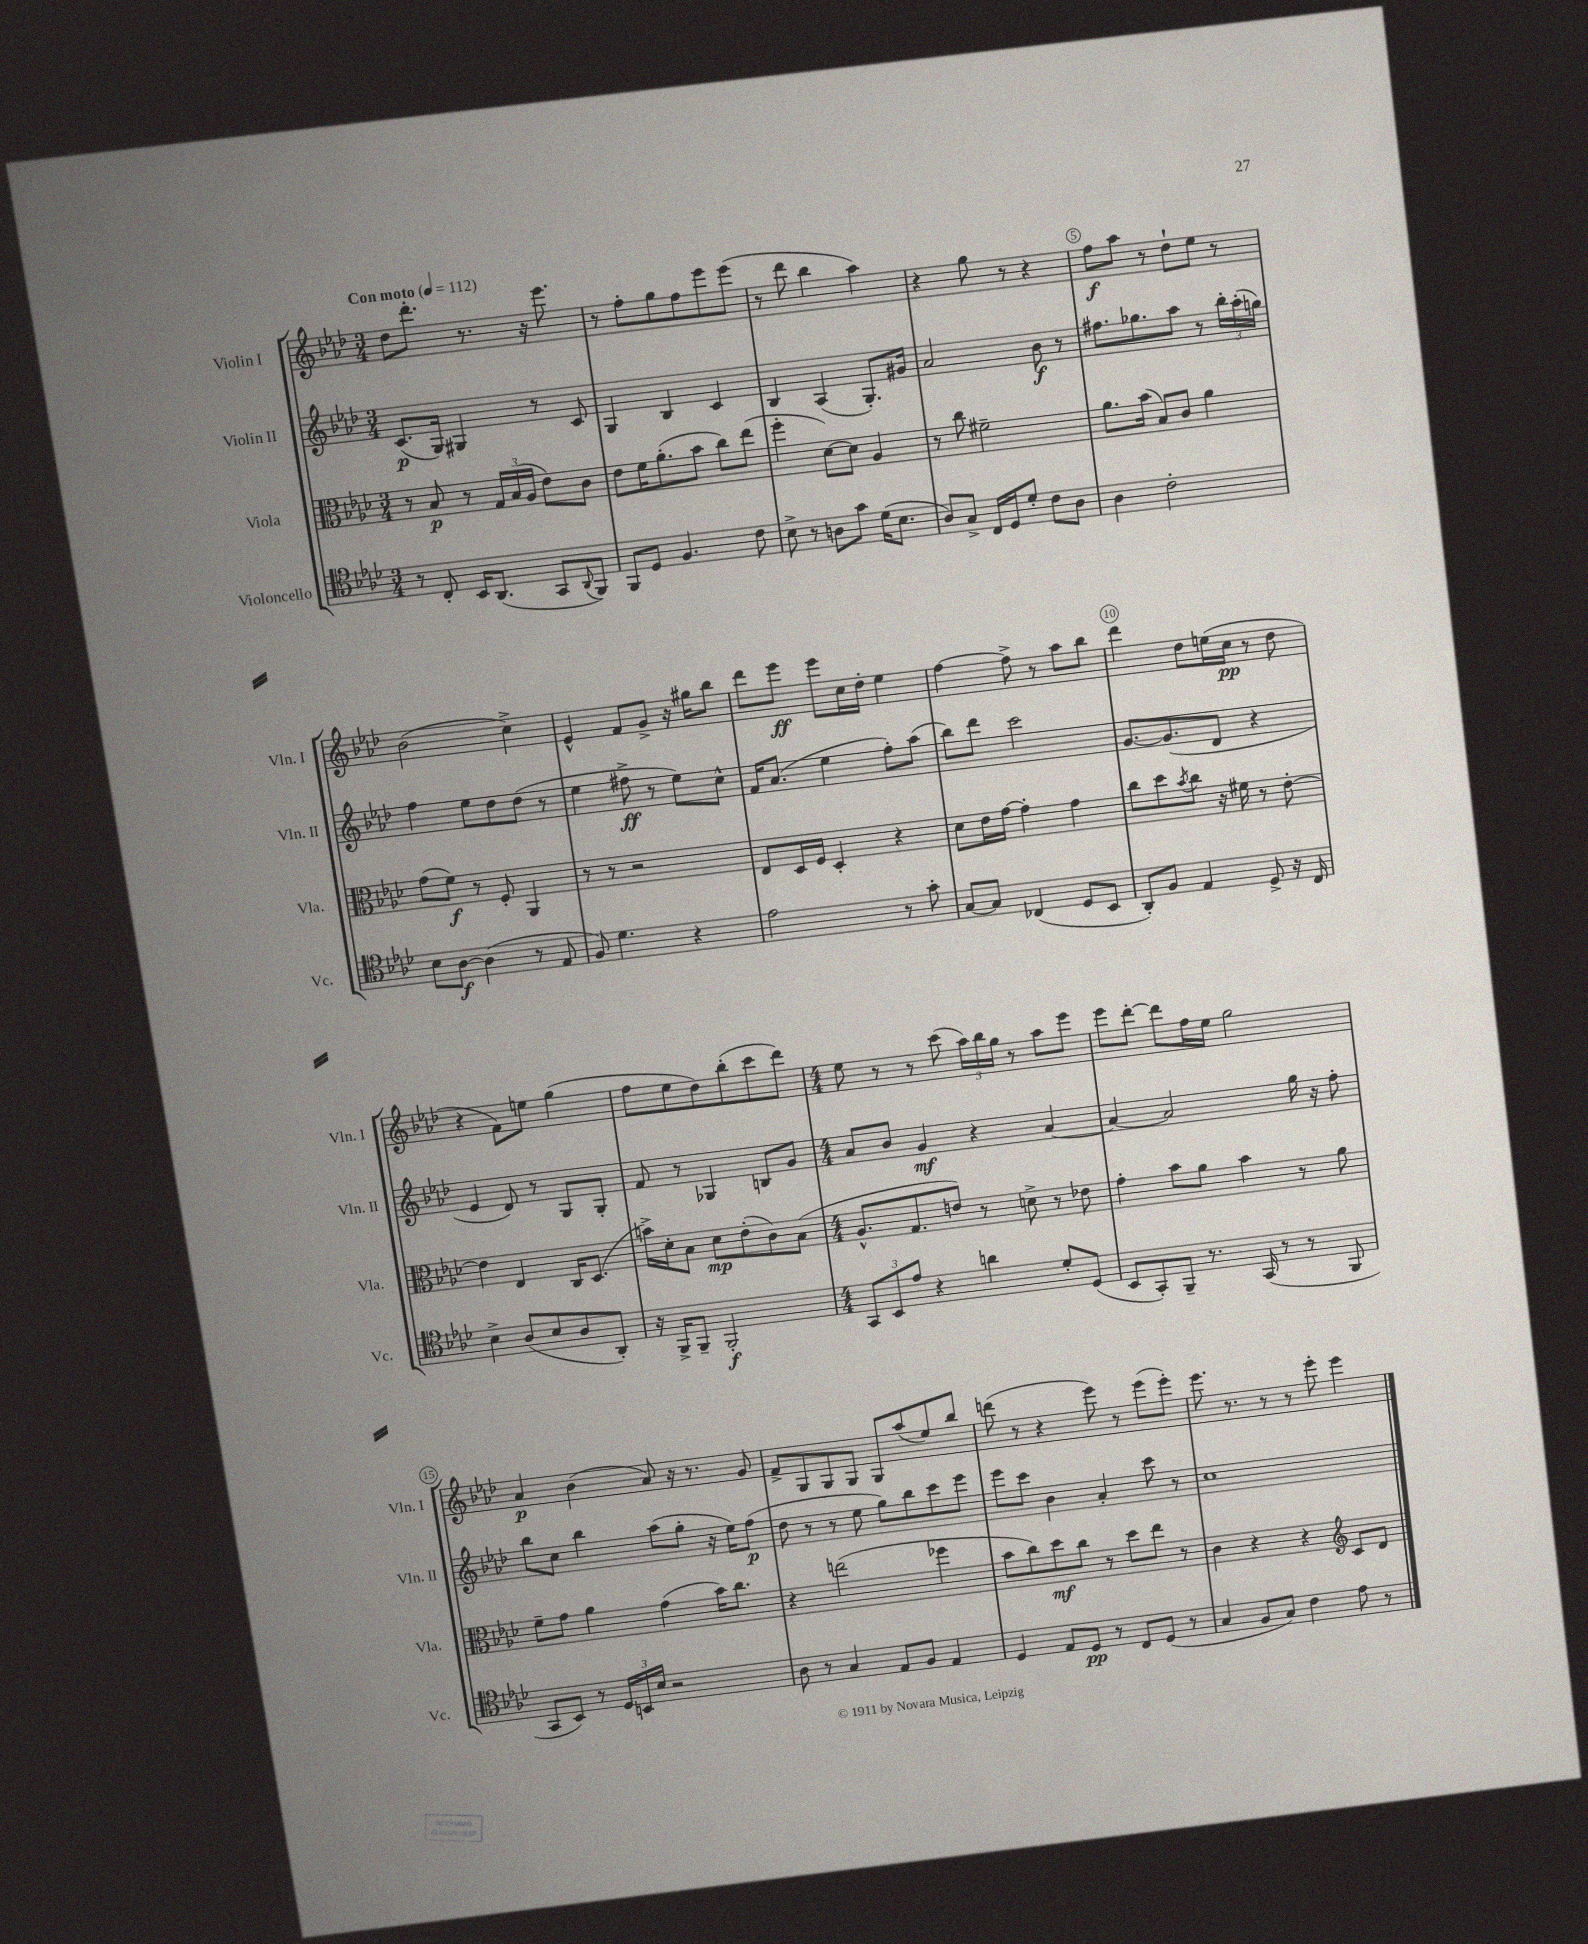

**kern	**dynam	**kern	**dynam	**kern	**dynam	**kern	**dynam
*part4	*part4	*part3	*part3	*part2	*part2	*part1	*part1
*staff4	*staff4	*staff3	*staff3	*staff2	*staff2	*staff1	*staff1
*I"Violoncello	*	*I"Viola	*	*I"Violin II	*	*I"Violin I	*
*I'Vc.	*	*I'Vla.	*	*I'Vln. II	*	*I'Vln. I	*
*clefC4	*	*clefC3	*	*clefG2	*	*clefG2	*
*k[b-e-a-d-]	*	*k[b-e-a-d-]	*	*k[b-e-a-d-]	*	*k[b-e-a-d-]	*
*M3/4	*	*M3/4	*	*M3/4	*	*M3/4	*
*MM112	*	*MM112	*	*MM112	*	*MM112	*
=1	=1	=1	=1	=1	=1	=1	=1
!	!	!	!	!	!	!LO:TX:a:B:t=Con moto	!
8r	.	8r	.	(8.c/L	p	8dd-\L	.
8C'/	.	8B-/	p	.	.	8.ddd-'\J	.
.	.	.	.	16G/Jk)	.	.	.
16BB-/KL	.	8r	.	4G#X/	.	.	.
(8.AA-/J	.	.	.	.	.	8.r	.
.	.	24G/LL	.	.	.	.	.
.	.	(24B-/	.	.	.	.	.
.	.	24A-/JJ	.	.	.	.	.
8GG/L	.	8e-\L)	.	8r	.	16r	.
.	.	.	.	.	.	8.eee-\	.
8qqAA-/	.	.	.	.	.	.	.
8FF/J)	.	8c\J	.	8c/	.	.	.
=2	=2	=2	=2	=2	=2	=2	=2
8FF/L	.	8e-\L	.	4G/	.	8r	.
8D-/J	.	16f\K	.	.	.	8ff'\L	.
.	.	(8.a-'\	.	.	.	.	.
4.F/	.	.	.	4B-/	.	8gg\	.
.	.	8b-\J	.	.	.	8ff\	.
.	.	8cc\L)	.	4c/	.	8eee-\	.
8c\	.	(8ee-\J	.	.	.	(8eee-\J	.
=3	=3	=3	=3	=3	=3	=3	=3
8B-^\	.	4ff'\	.	4B-/	.	8r	.
8r	.	.	.	.	.	8ddd-\	.
8An\L	.	[8d-\L)	.	(4A-/	.	4bb-\	.
8g\J	.	8d-\J]	.	.	.	.	.
(16d-\KL	.	4A-/	.	8.G'/L)	.	4aa-\)	.
8.B-\J	.	.	.	.	.	.	.
.	.	.	.	16g#X/Jk	.	.	.
=4	=4	=4	=4	=4	=4	=4	=4
8A-/L)	.	8r	.	2a-/	.	4r	.
8G^/J	.	8cc\	.	.	.	.	.
16C/LL	.	2f#X~\	.	.	.	8gg\	.
16D-/J	.	.	.	.	.	.	.
8d-'/J	.	.	.	.	.	8r	.
8c\L	.	.	.	8b-\	f	4r	.
8A-\J	.	.	.	8r	.	.	.
=5	=5	=5	=5	=5	=5	=5	=5
4A-\	.	8.a-\L	.	8.ff#X\L	.	8ff\L	f
.	.	.	.	.	.	8aa-\J	.
.	.	(16b-\Jk	.	8.gg-X\	.	.	.
2c'\	.	8B-/L)	.	.	.	8r	.
.	.	8c/J	.	8aa-\J	.	8dd-`\L	.
.	.	4a-\	.	8r	.	8ee-\J	.
.	.	.	.	24bb-'\LL	.	8r	.
.	.	.	.	(24aa-'\	.	.	.
.	.	.	.	24ggn\JJ)	.	.	.
!!LO:LB:g=z
=6	=6	=6	=6	=6	=6	=6	=6
8B-\L	.	(8g\L	.	4ff\	.	(2b-\	.
[8A-\J	f	8f\J)	f	.	.	.	.
(4A-\]	.	8r	.	8ee-\L	.	.	.
.	.	8F'/	.	8dd-\	.	.	.
8r	.	4AA-/	.	(8dd-\J	.	4cc^\)	.
8E-/	.	.	.	8r	.	.	.
=7	=7	=7	=7	=7	=7	=7	=7
8F/)	.	8r	.	4ee-\	.	4e-^^/	.
4.d-\	.	8r	.	.	.	.	.
.	.	2r	.	8ff#X^\	ff	8f/L	.
.	.	.	.	8r	.	8g^/J	.
4r	.	.	.	8ee-\L)	.	16r	.
.	.	.	.	.	.	16gg#X\KL	.
.	.	.	.	8cc^^\J	.	8bb-\J	.
=8	=8	=8	=8	=8	=8	=8	=8
2e-\	.	8E-/L	.	16f/KL	.	8ddd-\L	.
.	.	.	.	(8.a-/J	.	.	.
.	.	16D-/L	.	.	.	8eee-\J	ff
.	.	16F/JJ	.	.	.	.	.
.	.	4D-'/	.	4ee-\	.	8eee-\L	.
.	.	.	.	.	.	16cc\L	.
.	.	.	.	.	.	16dd-'\JJ	.
8r	.	4r	.	8ff'\L)	.	4ee-\	.
8g'\	.	.	.	(8aa-\J	.	.	.
=9	=9	=9	=9	=9	=9	=9	=9
[8G/L	.	8d-\L	.	8bb-\L)	.	[4ff\	.
8G/J]	.	16e-\L	.	8ddd-\J	.	.	.
.	.	[16g\JJ	.	.	.	.	.
(4C-X/	.	4g'\]	.	2ccc\	.	8ff^\]	.
.	.	.	.	.	.	8r	.
8D-/L	.	4g\	.	.	.	8aa-\L	.
8BB-/J	.	.	.	.	.	8bb-\J	.
=10	=10	=10	=10	=10	=10	=10	=10
8AA-'/L)	.	8cc\L	.	[8.g/L	.	4ddd-\	.
8F/J	.	8dd-\	.	.	.	.	.
.	.	.	.	(8.g/]	.	.	.
.	.	8qb-/	.	.	.	.	.
4E-/	.	8cc\J	.	.	.	8dd-\L	.
.	.	16r	.	8d-/J	.	(16een\L	.
.	.	16f#X\	.	.	.	16cc\JJ	pp
8D-^/	.	8r	.	4r	.	8r	.
16r	.	[8e-'\	.	.	.	8dd-\	.
16C/	.	.	.	.	.	.	.
!!LO:LB:g=z
=11	=11	=11	=11	=11	=11	=11	=11
4B-^\	.	4e-\]	.	4e-/	.	4r	.
(8A-/L	.	4E-/	.	8d-/)	.	8f\L)	.
8B-/	.	.	.	8r	.	8een\J	.
8A-/	.	16C/KL	.	8G/L	.	(4gg\	.
.	.	(8.D-/J	.	.	.	.	.
8AA-'/J)	.	.	.	8G'/J	.	.	.
=12	=12	=12	=12	=12	=12	=12	=12
16r	.	16bn^\LL)	.	8f/	.	8ff\L	.
16FF^/KL	.	16d-'\J	.	.	.	.	.
8FF~/J	.	8B-\J	.	8r	.	8ee-\	.
2FF'/	f	8d-\L	mp	4G-X/	.	8dd-\)	.
.	.	(8e-'\	.	.	.	(8bb-'\	.
.	.	8c\)	.	8Bn/L	.	8ccc\	.
.	.	(8B-\J	.	8g/J	.	8ddd-\J)	.
=13	=13	=13	=13	=13	=13	=13	=13
*M4/4	*	*M4/4	*	*M4/4	*	*M4/4	*
12GG/L	.	8.A-^^/L	.	8a-/L	.	8ee-\	.
12BB-/	.	.	.	.	.	.	.
.	.	.	.	8b-/J	.	8r	.
12e-/J	.	.	.	.	.	.	.
.	.	8.G/	.	.	.	.	.
4r	.	.	.	4g/	mf	8r	.
.	.	8en/J)	.	.	.	(8ccc\	.
4an\	.	8r	.	4r	.	24aa-\LL)	.
.	.	.	.	.	.	24bb-\	.
.	.	.	.	.	.	24gg\JJ	.
.	.	8dn^\	.	.	.	8r	.
8d-'/L	.	8r	.	[4a-/	.	8aa-\L	.
(8D-/J	.	8e-X\	.	.	.	8eee-\J	.
=14	=14	=14	=14	=14	=14	=14	=14
8BB-/L	.	4g'\	.	4a-/_	.	8eee-\L	.
8GG'/)	.	.	.	.	.	[8ddd-'\J	.
8FF~/J	.	8b-\L	.	2a-/]	.	8ddd-\L]	.
8.r	.	8a-\J	.	.	.	16ff\L	.
.	.	.	.	.	.	16ee-\JJ	.
.	.	4b-\	.	.	.	2gg\	.
(16GG/	.	.	.	.	.	.	.
8r	.	.	.	.	.	.	.
8r	.	8r	.	16gg\	.	.	.
.	.	.	.	16r	.	.	.
8FF/	.	8a-\	.	8ff'\	.	.	.
!!LO:LB:g=z
=15	=15	=15	=15	=15	=15	=15	=15
8GG/L	.	8f~\L	.	8bb-\L	.	4a-/	p
8BB-/J)	.	8g\J	.	8cc\J	.	.	.
8r	.	4a-\	.	4bb-\	.	(4b-\	.
24D-/LL	.	.	.	.	.	.	.
24BBn/	.	.	.	.	.	.	.
24B-/JJ	.	.	.	.	.	.	.
2r	.	(4g\	.	(8aa-\L	.	8a-/)	.
.	.	.	.	8gg'\J	.	16r	.
.	.	.	.	.	.	8.r	.
.	.	16b-\KL)	.	16r	.	.	.
.	.	8.cc\J	.	16ee-\KL)	.	.	.
.	.	.	.	(8ff\J	p	8g/	.
=16	=16	=16	=16	=16	=16	=16	=16
8A-\	.	4r	.	8dd-\	.	8f^/L	.
8r	.	.	.	8r	.	8G/	.
4G/	.	(2een\	.	8r	.	8G/	.
.	.	.	.	8ee-\	.	8G/J	.
8E-/L	.	.	.	8gg\L)	.	8G/L	.
8F/J	.	.	.	8bb-\	.	(8aa-/	.
4E-/	.	4ff-X\	.	8ccc\	.	8ee-/)	.
.	.	.	.	8eee-\J	.	8bb-/J	.
=17	=17	=17	=17	=17	=17	=17	=17
4D-/	.	8b-\L	.	8eee-\L	.	(8dddn\	.
.	.	8cc\)	.	8ccc\J	.	8r	.
8E-/L	.	8dd-\	mf	4b-\	.	4r	.
8D-/J	pp	8cc\J	.	.	.	.	.
8r	.	8r	.	4a-'/	.	8eee-\)	.
8C/L	.	8dd-\L	.	.	.	8r	.
(8D-/J	.	8ee-\J	.	8ccc\	.	(8eee-\L	.
8r	.	8r	.	8r	.	8eee-'\J)	.
=18	=18	=18	=18	=18	=18	=18	=18
4G/	.	4c\	.	1cc	.	8.eee-\	.
.	.	.	.	.	.	8.r	.
8F/L	.	4r	.	.	.	.	.
8G/J)	.	.	.	.	.	8r	.
4c\	.	4r	.	.	.	8r	.
.	.	.	.	.	.	8eee-'\	.
*	*	*clefG2	*	*	*	*	*
8e-\	.	8c/L	.	.	.	4eee-\	.
8r	.	8d-/J	.	.	.	.	.
==	==	==	==	==	==	==	==
*-	*-	*-	*-	*-	*-	*-	*-
